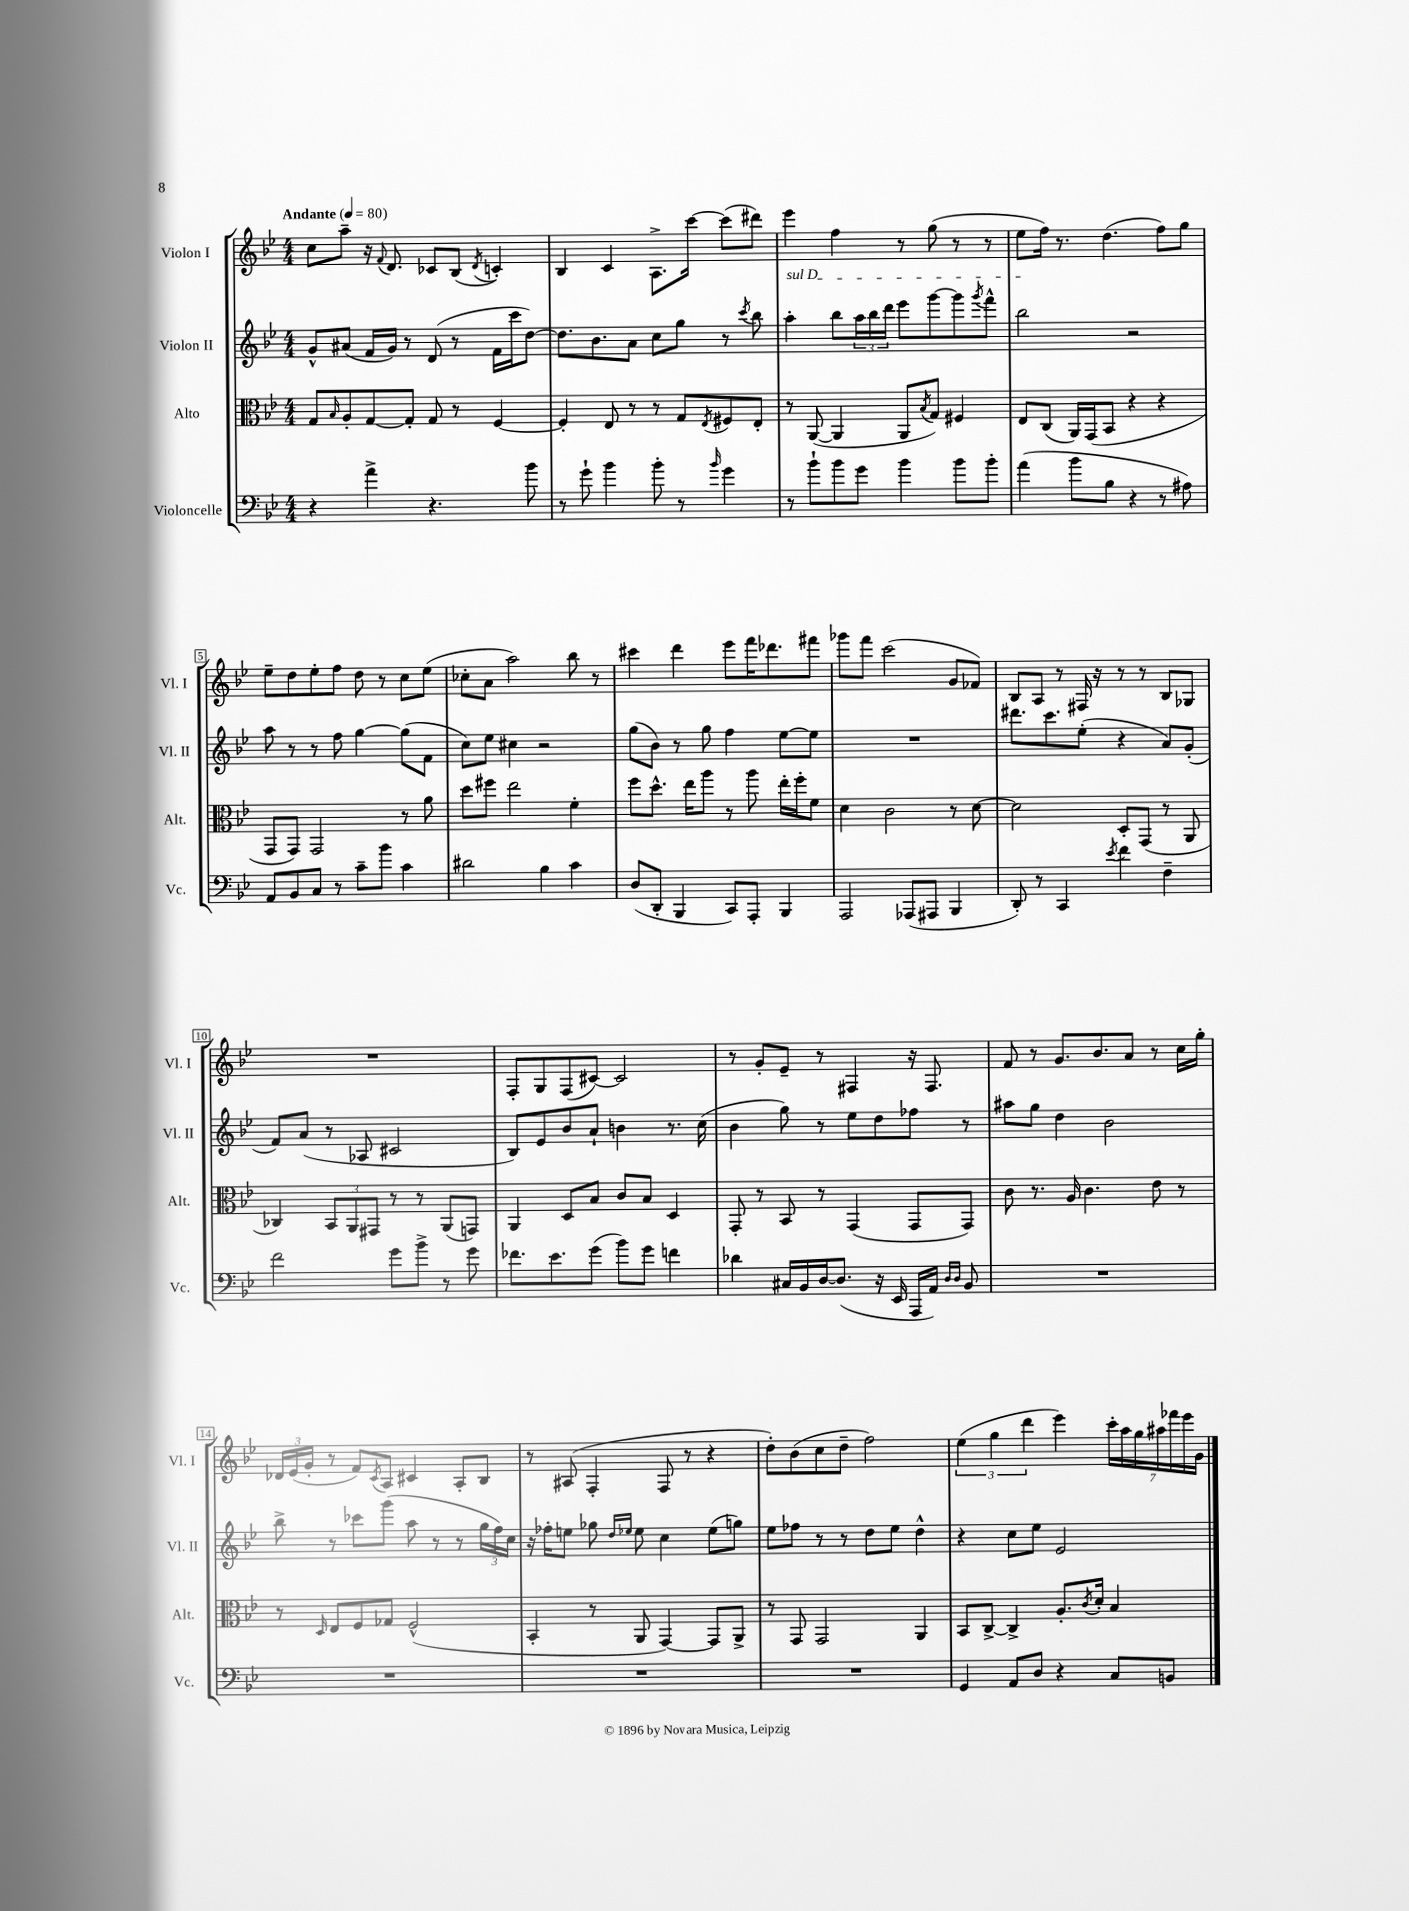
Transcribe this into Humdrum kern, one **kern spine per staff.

**kern	**kern	**kern	**kern
*part4	*part3	*part2	*part1
*staff4	*staff3	*staff2	*staff1
*I"Violoncelle	*I"Alto	*I"Violon II	*I"Violon I
*I'Vc.	*I'Alt.	*I'Vl. II	*I'Vl. I
*clefF4	*clefC3	*clefG2	*clefG2
*k[b-e-]	*k[b-e-]	*k[b-e-]	*k[b-e-]
*M4/4	*M4/4	*M4/4	*M4/4
*MM80	*MM80	*MM80	*MM80
=1	=1	=1	=1
!	!	!	!LO:TX:a:B:t=Andante
4r	8G/L	8g^^/L	8cc\L
.	16qqB-/	.	.
.	8A'/	(8a#X/J	8aa~\J
4a^\	[8G/	16f/LL	16r
.	.	.	8qqf/
.	.	16g/JJ)	8.d/
.	8G'/J]	8r	.
4.r	8G/	(8d/	8c-X/L
.	8r	8r	(8B-/J
.	.	.	8qd/
.	[4F/	16f\LL	4cn'/)
.	.	16ccc\J	.
8b-\	.	[8dd\J)	.
=2	=2	=2	=2
8r	4F'/]	8.dd\L]	4B-/
8g`\	.	.	.
.	.	8.b-\	.
4b-\	8E-/	.	4c/
.	8r	8a\J	.
8b-'\	8r	8cc\L	8.A^\L
8r	8G/L	8gg\J	.
.	.	.	[16ccc\Jk
16qqb-/	8qE-/	.	.
4g\	8F#X/	8r	(8ccc\L]
.	.	8qccc/	.
.	8E-'/J	8bb-\	8ddd#X\J)
=3	=3	=3	=3
!	!	!LO:TX:a:i:t=sul D	!
8r	8r	4aa'\	4eee-\
8b-`\L	([8AA/	.	.
8b-\	4AA/]	8bb-\L	4ff\
8g\J	.	24aa\L	.
.	.	24bb-\	.
.	.	24ddd\JJ	.
4b-\	8AA/L	8eee-\L	8r
.	8qB-/	.	.
.	8G/J)	[8ggg\	(8gg\
8b-\L	4F#X/	8ggg\]	8r
.	.	8qggg/	.
8b-'\J	.	8fff^^\J	8r
=4	=4	=4	=4
(4a\	8E-/L	2bb-\	8ee-\L
.	(8C/J	.	16ff\Jk)
.	.	.	8.r
8b-\L	16AA/LL)	.	.
.	(16GG/J	.	.
8B-\J	8BB-/J	.	(4.dd\
4r	4r	2r	.
8r	4r	.	8ff\L)
8A#X\)	.	.	8gg\J
!!LO:LB:g=z
=5	=5	=5	=5
8AA/L	8GG/L	8aa\	8ee-~\L
8BB-/	8GG/J)	8r	8dd\
8C/J	2GG/	8r	8ee-'\
8r	.	8ff\	8ff\J
8c~\L	.	[4gg\	8dd\
8b-\J	.	.	8r
4c\	8r	(8gg\L]	8cc\L
.	8a\	8f\J	(8ee-\J
=6	=6	=6	=6
2d#X\	8dd\L	8cc\L)	8cc-X'\L
.	8ff#X\J	8ee-\J	8a\J
.	2ee-\	4cc#X\	2aa\)
4B-\	.	2r	.
4c\	4f'\	.	8bb-\
.	.	.	8r
=7	=7	=7	=7
(8D/L	8ff\L	(8gg\L	4ccc#X\
8DD'/J	8.dd^^\J	8b-\J)	.
4BBB-/	.	8r	4ddd\
.	16ee-\KL	.	.
.	8aa\J	8gg\	.
8CC/L)	8r	4ff\	8eee-\L
8AAA'/J	8aa\	.	16fff\K
.	.	.	8.ddd-X\
4BBB-/	16ee-'\LL	[8ee-\L	.
.	16ff'\J	.	.
.	8f\J	8ee-\J]	8fff#X\J
=8	=8	=8	=8
2AAA/	4d\	1r	8ggg-X\L
.	.	.	8fff\J
.	2c\	.	(2ccc\
(8AAA-X/L	.	.	.
8AAA#X/J	.	.	.
4BBB-/	8r	.	8g/L
.	[8d\	.	8f-X/J)
=9	=9	=9	=9
8DD'/)	2d\]	8.ddd#X\L	8B-/L
8r	.	.	8A/J
.	.	8.ccc\	.
4CC/	.	.	8r
.	.	(8ee-'\J	16F#X/
.	.	.	16r
8qe-/	.	.	.
4f\	8D'/L	4r	8r
.	(8GG/J	.	8r
4F~\	8r	8a/L)	8B-/L
.	8AA/	(8g'/J	8G-X/J
!!LO:LB:g=z
=10	=10	=10	=10
2f\	4C-X/)	8f/L)	1r
.	.	(8a/J	.
.	12BB-/L	8r	.
.	12AA/	.	.
.	.	8A-X/	.
.	12GG#X/J	.	.
8g\L	8r	2c#X/	.
8b-^\J	8r	.	.
8r	(8AA/L	.	.
8g\	8GGn/J)	.	.
=11	=11	=11	=11
8.f-X\L	4AA/	8B-/L)	8F'/L
.	.	8e-/	8G/
8.e-\	.	.	.
.	8D/L	8b-/	(8F/
(8g\J	8B-/J	8a`/J	[8c#X/J)
8b-\L)	8c/L	4bn\	2c#/]
8g\J	8B-/J	.	.
4fn\	4D/	8.r	.
.	.	(16cc\	.
=12	=12	=12	=12
4d-X\	8GG'/	4b-\	8r
.	8r	.	8g'/L
16C#X/LL	8BB-/	8gg\)	8e-~/J
16BB-/	.	.	.
[16D/J	8r	8r	8r
(8.D/J]	.	.	.
.	(4GG/	8ee-\L	4F#X/
16r	.	8dd\	.
16EE-/	.	.	.
16AAA/LL	8GG/L	8ff-X\J	16r
16AA/JJ)	.	.	8.F#/
16qqD/LL	.	.	.
16qqD/JJ	.	.	.
8BB-/	8GG/J)	8r	.
=13	=13	=13	=13
1r	8c\	8aa#X\L	8f/
.	8.r	8gg\J	8r
.	.	4dd\	8.g/L
.	16A/	.	.
.	4.c\	.	.
.	.	.	8.b-/
.	.	2b-\	.
.	.	.	8a/J
.	8e-\	.	8r
.	8r	.	16cc\LL
.	.	.	16gg'\JJ
!!LO:LB:g=z
=14	=14	=14	=14
1r	8r	8bb-^\	24d-X/LL
.	.	.	(24e-/
.	.	.	24g'/JJ
.	16qqD/	.	.
.	8E-/L	8r	8r
.	8F/	8ccc-X\L	8f/L)
.	.	.	8qc/
.	8G-X/J	(8ggg\J	8A/J
.	(2F^^/	8aa\	4c#X/
.	.	8r	.
.	.	8r	8A'/L
.	.	24gg\LL	8B-/J
.	.	24ff\)	.
.	.	24cc\JJ	.
=15	=15	=15	=15
1r	4BB-'/	16r	8r
.	.	16ff-X'\KL	.
.	.	8een\J	(8A#X/
.	8r	8gg-X\	4F'/
.	.	16qqdd/LL	.
.	.	16qqee-X/JJ	.
.	8AA/	8ee-\	.
.	[4GG/)	4cc\	8F/
.	.	.	8r
.	8GG/L]	(8ee-\L	4r
.	8AA^/J	8ggn\J)	.
=16	=16	=16	=16
1r	8r	8ee-\L	8dd'\L)
.	8GG/	8ff-X\J	(8b-\
.	2GG/	8r	8cc\
.	.	8r	8dd~\J
.	.	8dd\L	2ff\)
.	.	8ee-\J	.
.	4AA/	4dd^^\	.
=17	=17	=17	=17
4GG/	8BB-/L	4r	(6ee-\
.	[8C^/J	.	.
.	.	.	6gg\
8AA/L	4C^/]	8cc\L	.
.	.	.	6ddd\
8D/J	.	8ee-\J	.
4r	8.A'/L	2e-/	4eee-\)
.	8qc/	.	.
.	16d'/Jk	.	.
8C/L	4B-/	.	28ccc'\LL
.	.	.	28aa\
.	.	.	28gg\
.	.	.	28aa#X\
8BBn/J	.	.	.
.	.	.	28fff-X\
.	.	.	28eee-\
.	.	.	28g\JJ
==	==	==	==
*-	*-	*-	*-
